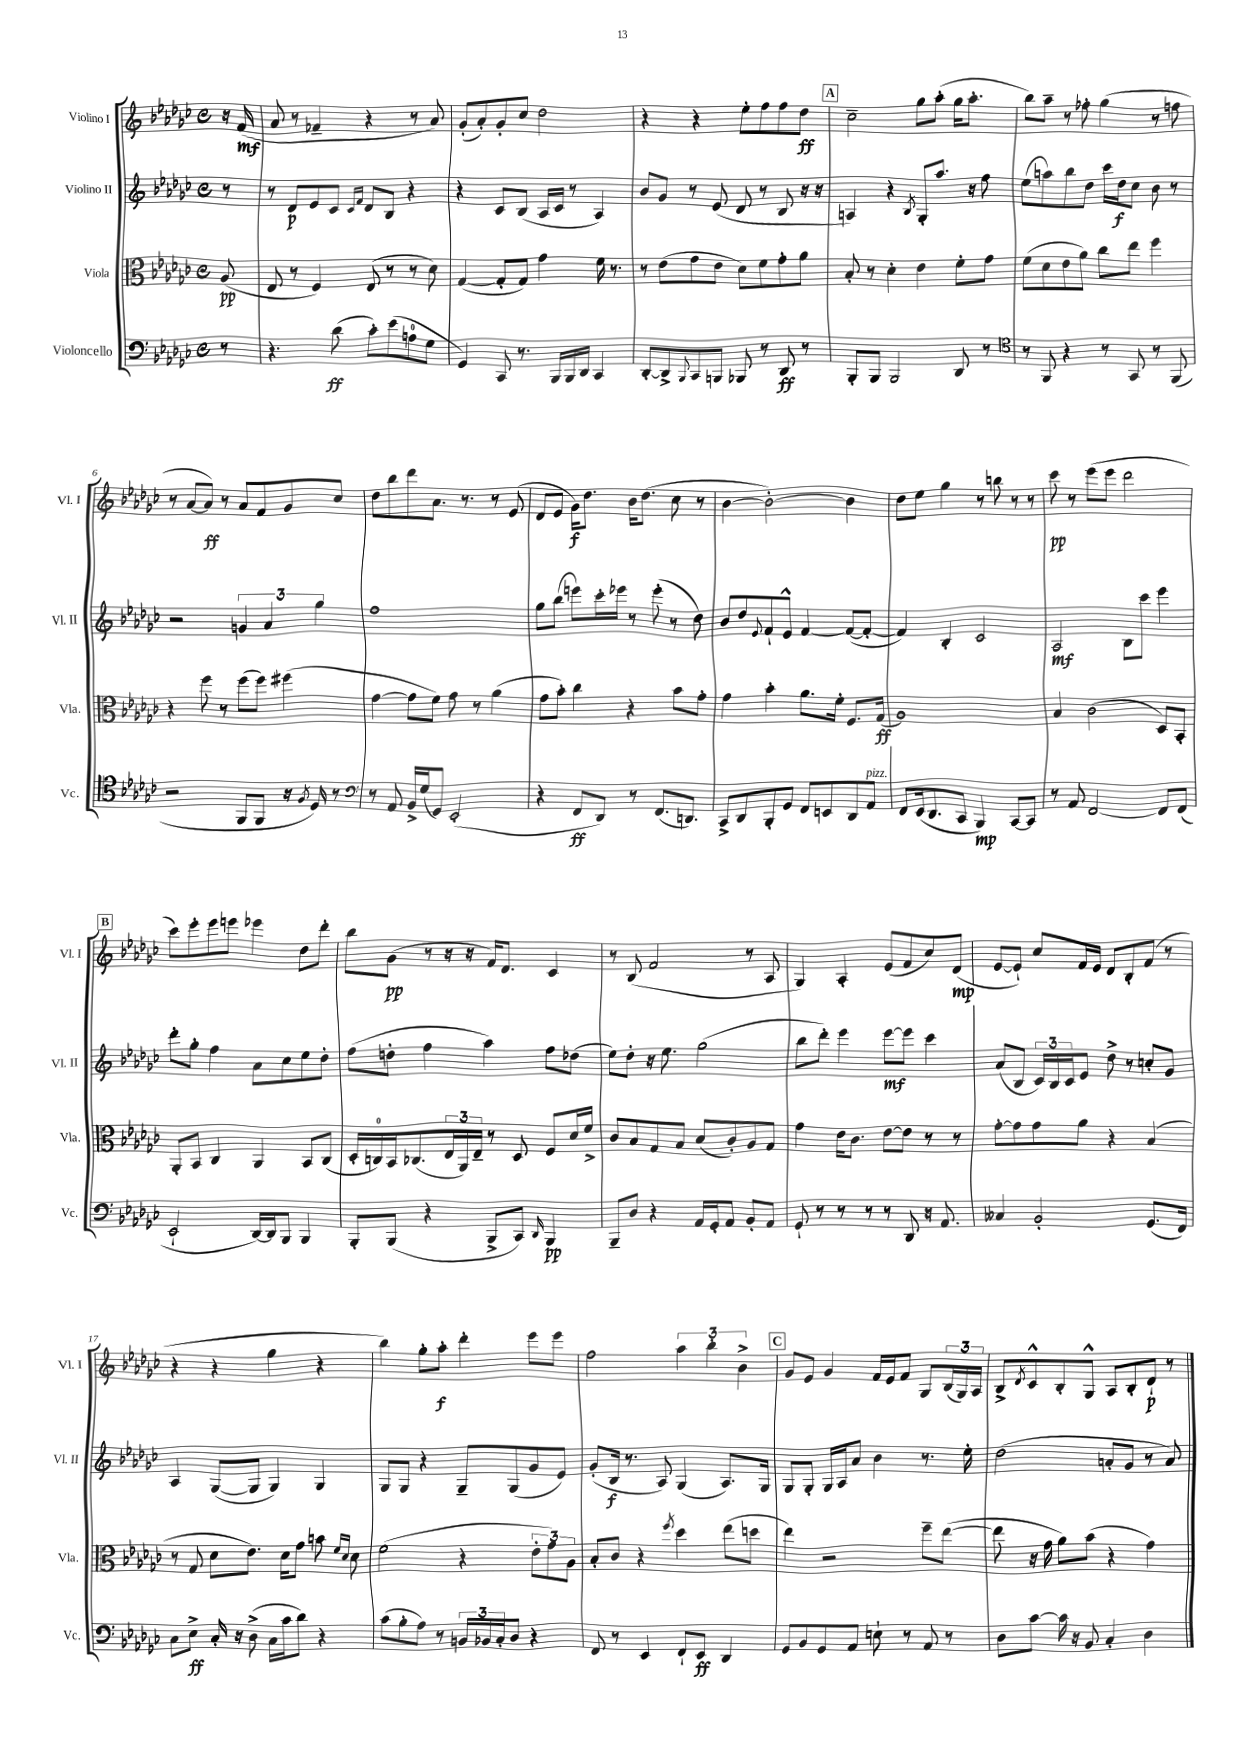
<<
\new StaffGroup <<
\new Staff = "s0" \with { instrumentName = "Violino I" shortInstrumentName = "Vl. I" } {
    \clef treble \key ges \major \defaultTimeSignature \time 4/4 \partial 8
    r16 f'16\mf( |
    aes'8 r8 fes'4-- r4 r8 aes'8) |
    ges'8-.( aes'8-.) ges'8-. ces''8 des''2 |
    r4 r4 ees''8-. f''8 f''8 des''8\ff |
    \mark \markup { \box "A" } ces''2-- ges''8 aes''8-.( ges''16 aes''8.-. |
    bes''8) aes''8-- r8 fes''8-. ges''4( r8 f''8 |
    r8 aes'8~ aes'8\ff) r8 aes'8 f'8 ges'8 ces''8 |
    des''8 bes''8 des'''8 aes'8. r8. r8 ees'8( |
    des'8 ees'8 ges'16\f) des''8. bes'16 des''8.( ces''8 r8 |
    bes'4~ bes'2~-.) bes'4 |
    des''8 ees''8 ges''4 r8 b''8 r8 r8 |
    ces'''8\pp r8 ees'''8( ees'''8 des'''2 |
    \mark \markup { \box "B" } ces'''8) ees'''8-. ees'''8 e'''8 ees'''4 des''8 des'''8-. |
    bes''8 ges'8\pp( r8 r16 r16 f'16) des'8. ces'4 |
    r8 bes8( f'2 r8 aes8 |
    ges4) aes4-. ees'8( f'8 ces''8) des'8\mp( |
    ees'8~ ees'8-!) ces''8 f'16 ees'16 des'8 bes8-. f'8( r8 |
    r4 r4 ges''4 r4 |
    bes''4) ges''8-. aes''8-.\f des'''4-. ees'''8 ees'''8 |
    f''2 \tuplet 3/2 { aes''4 bes''4-. bes'4-> } |
    \mark \markup { \box "C" } ges'8 ees'8 ges'4 f'16 ees'16 f'8 ges8 \tuplet 3/2 { bes16( ges16) aes16 } |
    bes8-> \acciaccatura { des'8 } ces'8-^ bes8-. ges8-^ aes8 bes8-. des'8-!\p r8 \bar "|." |
}
\new Staff = "s1" \with { instrumentName = "Violino II" shortInstrumentName = "Vl. II" } {
    \clef treble \key ges \major \defaultTimeSignature \time 4/4 \partial 8
    r8 |
    r8 des'8\p ees'8 ces'8 \grace { ces'16 f'16 } des'8 bes8 r4 |
    r4 ces'8 bes8( aes16 ces'16 r8 aes4) |
    bes'8 ges'8 r8 ees'8( des'8 r8 bes8 r16 r16 |
    \mark \markup { \box "A" } a4) r4 \acciaccatura { bes8 } ges8-. aes''8. r16 f''8 |
    ees''8( a''8) bes''8 des''8 ces'''16 des''16\f ces''8 bes'8 r8 |
    r2 \tuplet 3/2 { g'4 aes'4 ges''4 } |
    f''1 |
    ges''8 bes''8( e'''8) ces'''16-. ees'''16 r8 ees'''8-.( r8 des''8) |
    bes'8 des''8 \appoggiatura { ees'8 } f'8-! ees'8-^ f'4~ f'8~( f'8~-. |
    f'4) bes4-. ces'2 |
    aes2\mf bes8 ces'''8 ees'''4 |
    \mark \markup { \box "B" } des'''8-. ges''8-. f''4 aes'8 ces''8 ees''8 des''8-. |
    f''8( d''8-. f''4 aes''4) f''8 des''8( |
    ees''8) des''8-. r16 ees''8. ges''2( |
    bes''8 des'''8-.) ees'''4 ees'''8~\mf ees'''8 ces'''4 |
    aes'8( bes8 \tuplet 3/2 { ces'16) bes16 ces'16 } ees'8 des''8-> r8 c''8-. ges'8 |
    aes4 ges8~( ges8 ges4) ges4 |
    ges8 ges8 r4 ges8-- ges8( ges'8 ees'8) |
    ges'8-.( bes16\f r8. aes8) ges4( aes8.) ges16 |
    \mark \markup { \box "C" } ges8 ges8-. ges16 aes16 aes'8 bes'4 r8. ees''16-. |
    des''2( a'8-. ges'8 r8 a'8) \bar "|." |
}
\new Staff = "s2" \with { instrumentName = "Viola" shortInstrumentName = "Vla." } {
    \clef alto \key ges \major \defaultTimeSignature \time 4/4 \partial 8
    aes8\pp( |
    ees8 r8 f4) ees8( r8 r8 des'8) |
    ges4~( ges8-. ges8) ges'4 f'16 r8. |
    r8 ees'8( ges'8 ees'8 des'8) f'8 ges'8-. aes'8 |
    \mark \markup { \box "A" } bes8-. r8 des'4-. ees'4 f'8-. ges'8 |
    f'8( des'8 ees'8 aes'8) ces''8 ees''8 f''4 |
    r4 f''8 r8 f''8( f''8) fis''4( |
    ges'4~ ges'8 f'8) ges'8 r8 aes'4( |
    ges'8 bes'8-.) ces''4 r4 bes'8 ges'8-. |
    ges'4 bes'4-. aes'8. f'16-. f8. ges16\ff( |
    aes1) |
    bes4 ces'2( des8) bes,8-. |
    \mark \markup { \box "B" } aes,8-. bes,8 ces4 aes,4 bes,8 ces8( |
    des16-. c16-0) bes,16 ces8.( \tuplet 3/2 { ees16 aes,16) ees16-- } r8 des8 f8 des'16 f'16-> |
    ces'8 bes8 ges8 bes8 des'8( ces'8-.) aes8 ges8 |
    ges'4 ees'16 ces'8. ees'8~ ees'8 r8 r8 |
    ges'8~-. ges'8 ges'8 aes'8 r4 bes4( |
    r8 ges8 des'8 ees'8.) des'16 ges'8 b'8 \grace { f'16 des'16 } des'8 |
    f'2( r4 \tuplet 3/2 { ees'8-. ges'8) aes8 } |
    bes8-. ces'8 r4 \acciaccatura { f''8 } des''4 ees''8( d''8 |
    \mark \markup { \box "C" } ees''4) r2 f''8-- ees''8~( |
    ees''8 r16 ges'16 aes'8) bes'8( r4 ges'4) \bar "|." |
}
\new Staff = "s3" \with { instrumentName = "Violoncello" shortInstrumentName = "Vc." } {
    \clef bass \key ges \major \defaultTimeSignature \time 4/4 \partial 8
    r8 |
    r4. des'8\ff( ces'8-.) ees'8( a8-0 ges8 |
    ges,4) ces,8 r8. bes,,16 bes,,16 des,16 ces,4 |
    des,8~-. des,8-> \appoggiatura { bes,,8 } ces,8 b,,8 bes,,8 r8 des,8\ff r8 |
    \mark \markup { \box "A" } bes,,8-. bes,,8 bes,,2 des,8 r8 |
    \clef tenor r8 f,8 r4 r8 ges,8 r8 f,8( |
    r2 f,8 f,8 r16 \acciaccatura { f8 } des16) r8 |
    \clef bass r8 aes,8 bes,16-> ges16( ges,8) ees,2-.( |
    r4 f,8\ff des,8) r8 f,8.( d,8.) |
    ces,8-> des,8 bes,,8-. ges,8 f,8 e,8 des,8 aes,8^\markup { \italic "pizz." } |
    f,8 ees,16( des,8. ces,8 bes,,4\mp) ces,8~ ces,8 |
    r8 aes,8 f,2~ f,8 f,8( |
    \mark \markup { \box "B" } ees,2-! des,16~) des,16 bes,,8 bes,,4 |
    bes,,8-. bes,,8( r4 bes,,8-> ces,8) \grace { des,16 } bes,,4\pp |
    bes,,8-- des8 r4 aes,16 ges,16-. aes,8 bes,8-. aes,8 |
    ges,8-! r8 r8 r8 r8 des,8 r16 aes,8. |
    ceses4 bes,2-. ges,8.( f,16) |
    ces8 ees8->\ff ces16-. r16 des8->( ces16 ces'16 des'8) r4 |
    ces'8( bes8-. aes8) r8 \tuplet 3/2 { b,16 bes,16 ces16-. } des8 r4 |
    f,8 r8 ees,4 f,8-! ees,8\ff des,4 |
    \mark \markup { \box "C" } ges,8 bes,8 ges,8 aes,8 e8-! r8 aes,8 r8 |
    des8 ces'8~ ces'16 r16 bes,8 ces4-. des4 \bar "|." |
}
>>
>>
